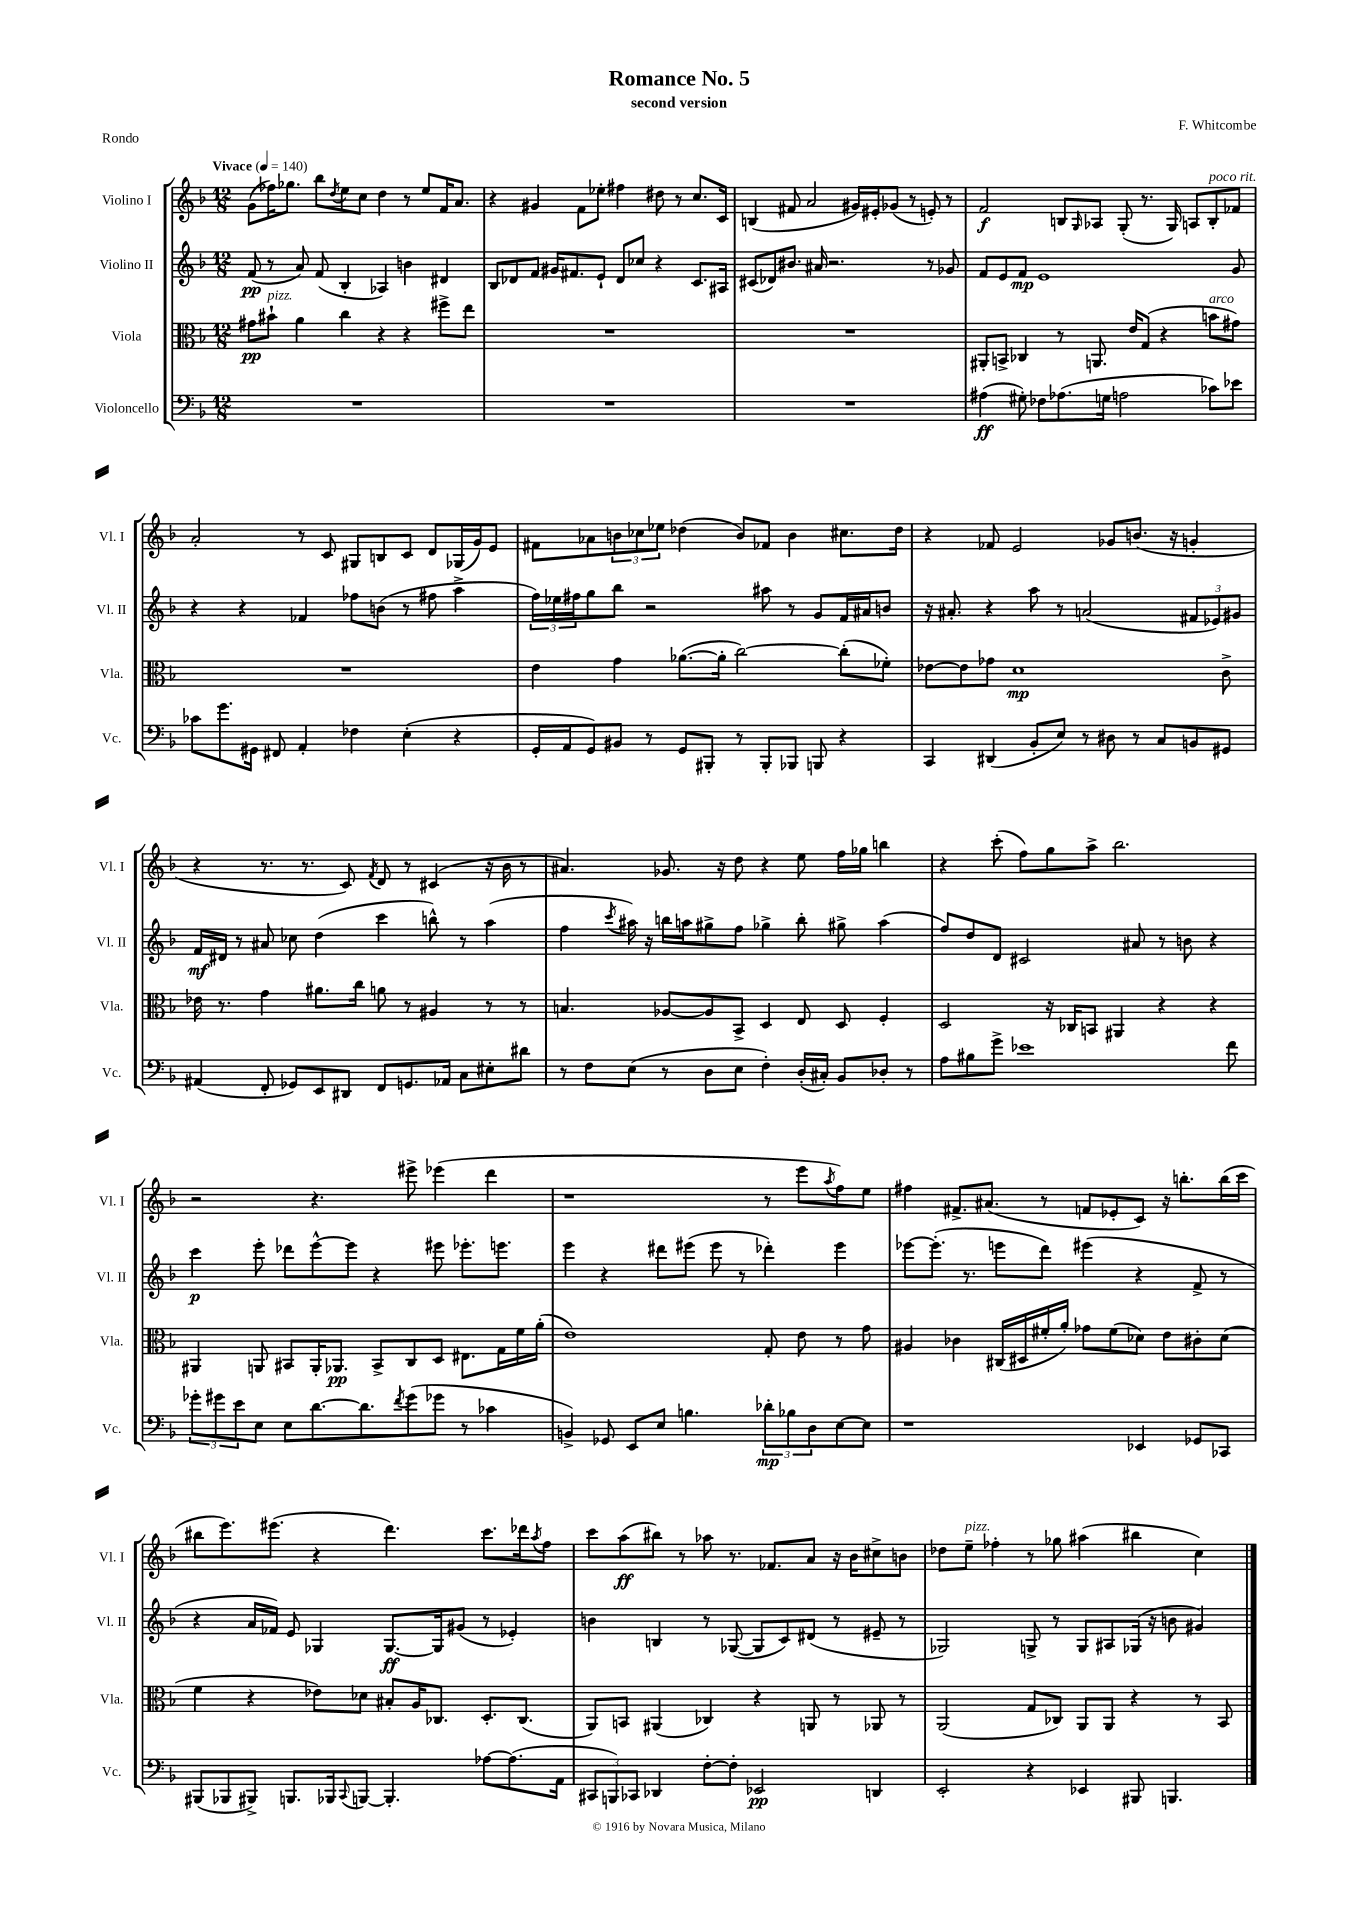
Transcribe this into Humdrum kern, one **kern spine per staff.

**kern	**kern	**kern	**kern
*staff4	*staff3	*staff2	*staff1
*clefF4	*clefC3	*clefG2	*clefG2
*k[b-]	*k[b-]	*k[b-]	*k[b-]
*M12/8	*M12/8	*M12/8	*M12/8
*MM140	*MM140	*MM140	*MM140
1.r	8g#	(8f	(8g
.	8b#`	8r	16ff-)
.	.	.	8.gg-
.	4a	8a)	.
.	.	(8f	8bb-
.	.	.	8qdd
.	4cc	4B-'	8ee
.	.	.	8cc
.	4r	4A-)	4dd
.	4r	4b	8r
.	.	.	8ee
.	8ff#^	4d#	16f
.	.	.	8.a
.	8ee	.	.
=	=	=	=
1.r	1.r	8B-	4r
.	.	8d-	.
.	.	8f	4g#
.	.	16g#	.
.	.	8.f#	.
.	.	.	8f
.	.	8e`	8ee-'
.	.	8d-	4ff#
.	.	8cc-	.
.	.	4r	8dd#
.	.	.	8r
.	.	8.c	8.cc
.	.	16A#	16c
=	=	=	=
1.r	1.r	(8c#	(4B
.	.	8d-)	.
.	.	8.b#	8f#
.	.	.	2a
.	.	16a#	.
.	.	2.r	.
.	.	.	16g#)
.	.	.	16e#'
.	.	.	(8g-
.	.	.	8r
.	.	8r	8e')
.	.	8g-	8r
=	=	=	=
(4A#	8AA#'	8f	2f
.	8BB^	8e	.
8G#')	4C-	8f	.
8F-	.	1e	.
(8.A-	8r	.	8B
.	.	.	16qqG
.	8.AA	.	8A-
16G	.	.	.
2A	.	.	(8G'
.	16e	.	.
.	(8G	.	8.r
.	4r	.	.
.	.	.	16G)
.	.	.	8A
8c-)	8b	.	8B'
8e-	8g#)	8g	8f-
=	=	=	=
8c-	1.r	4r	2a'
8.g	.	.	.
.	.	4r	.
16GG#	.	.	.
8FF#	.	.	.
4AA'	.	4f-	8r
.	.	.	8c
4F-	.	8ff-	8G#
.	.	(8b	8B
(4E'	.	8r	8c
.	.	8ff#	8d
4r	.	4aa^	(16G-
.	.	.	16g)
.	.	.	8e
=	=	=	=
16GG'	4e	24ff)	8f#
.	.	24ee-	.
16AA	.	.	.
.	.	24ff#	.
8GG)	.	8gg	8a-
8BB#	4g	8bb-	12b
.	.	.	12cc-
8r	.	2r	.
.	.	.	12ee-
8GG	([8.a-	.	(4dd-
8BBB#'	.	.	.
.	16a-']	.	.
8r	[2cc)	.	8b)
8BBB#'	.	8aa#	8f-
8BBB-	.	8r	4b
8BBB	.	8g	.
4r	(8cc']	16f	8.cc#
.	.	16a#	.
.	8f-')	8b	.
.	.	.	16dd-
=	=	=	=
4CC	[8e-	16r	4r
.	.	8.a#'	.
.	8e-]	.	.
(4DD#	8g-	4r	8f-
.	1d	.	2e
8BB-'	.	8aa	.
8E)	.	8r	.
8r	.	(2a	.
8D#	.	.	8g-
8r	.	.	(8.b
8C	.	.	.
.	.	.	16r
8BB	.	12f#	4g'
.	.	12e-)	.
8GG#	8c^	.	.
.	.	12g#	.
=	=	=	=
(4AA#	16e-	16f	4r
.	8.r	16d#	.
.	.	8r	.
8FF'	4g	8a#	8.r
8GG-)	.	8cc-	.
.	.	.	8.r
8EE	8.a#	(4dd	.
8DD#	.	.	8c)
.	16cc	.	.
.	.	.	8qf
8FF	8a	4ccc	8d
8.GG	8r	.	8r
.	4A#	8bb^^)	(4c#
16AA-	.	.	.
8C	.	8r	.
8E#'	8r	(4aa	16r
.	.	.	16b-
8d#	8r	.	8r
=	=	=	=
8r	4.B	4ff	4.a#)
8F	.	.	.
.	.	8qccc	.
(8E	.	16aa#)	.
.	.	16r	.
8r	[8A-	16bb	8.g-
.	.	16aa	.
8D	8A-]	8gg#^	.
.	.	.	16r
8E	8BB-^	8ff	8dd
4F')	4D	4gg-^	4r
(16D'	8E	8bb'	8ee
16C#')	.	.	.
8BB-	8D	8gg#^	16ff
.	.	.	16gg-
8D-'	4F'	(4aa	4bb
8r	.	.	.
=	=	=	=
8A	2D	8ff)	4r
8B#	.	8dd	.
8g^	.	8d	(8ccc'
1e-	.	2c#	8ff)
.	16r	.	8gg
.	16C-	.	.
.	8BB	.	8aa^
.	4AA#	.	2.bb-
.	.	8a#	.
.	4r	8r	.
.	.	8b	.
.	4r	4r	.
8f	.	.	.
=	=	=	=
12g-'	4AA#	4ccc	2r
12g#	.	.	.
12e	.	.	.
8E	8AA	8eee'	.
8E	8BB#	8ddd-	.
[8.d	16AA'	[8eee^^	4.r
.	8.AA-	.	.
.	.	8eee]	.
8.d]	.	.	.
.	8BB#^	4r	.
8qf	.	.	.
(8g#	8C	.	8eee#^
8g-	8D	8eee#	(4eee-
8r	8.E#	8.eee-'	.
4c-	.	.	4ddd
.	16G	8.eee	.
.	16f	.	.
.	(16a'	.	.
=	=	=	=
4BB^)	1e)	4eee	1r
8GG-	.	4r	.
8EE	.	.	.
8E	.	8ddd#	.
4.B	.	(8eee#	.
.	.	8eee#	.
.	.	8r	.
12d-'	8G'	4ddd-')	8r
12B-	.	.	.
.	8e	.	8eee
12D	.	.	.
.	.	.	8qaa
[8E	8r	4eee#	8ff)
8E]	8g	.	8ee
=	=	=	=
1r	4A#	[8eee-	4ff#
.	.	(8.eee-']	.
.	4c-	.	8.f#^
.	.	8.r	.
.	.	.	(8.a#
.	(16C#	8eee	.
.	16D#	.	.
.	16f#'	8ddd)	8r
.	16a')	.	.
.	8g-	(4eee#	8f
.	(8f#	.	8e-'
4EE-	8d-)	4r	8c)
.	8e	.	16r
.	.	.	8.bb'
8GG-	8c#'	8f^	.
8CC-	(8d-	8r	(16bb
.	.	.	16ccc
=	=	=	=
(8BBB#	4f	4r	8bb#
8BBB-	.	.	8.eee)
8BBB#^)	4r	16a	.
.	.	16f-)	(8.eee#
8.BBB	.	8e	.
.	8e-)	4G-	4r
16BBB-	.	.	.
8qqCC	.	.	.
[8BBB	8d-	.	.
4.BBB']	8B#'	[8.G-	4.ddd)
.	16A	.	.
.	8.C-	16G-]	.
.	.	(8g#	.
[8A-	8.D'	8r	8.ccc
(8.A-]	.	4e-')	.
.	(8.C-	.	16ddd-
.	.	.	8qaa
.	.	.	8ff
16AA	.	.	.
=	=	=	=
12CC#	8AA)	4b	8ccc
12BBB)	.	.	.
.	8BB	.	(8aa
12CC-	.	.	.
4DD-	(4AA#	4B	8bb#)
.	.	.	8r
[8F'	4C-)	8r	8aa-
8F']	.	([8G-	8.r
2EE-	4r	8G-]	.
.	.	.	8.f-
.	.	8c)	.
.	8AA	(8d#	8a
.	8r	8r	16r
.	.	.	16b-
4DD	8AA-	8e#~	8cc#^
.	8r	8r	8b
=	=	=	=
2EE'	(2AA	2G-)	8dd-
.	.	.	8ee~
.	.	.	4ff-'
4r	8G	8G^	8r
.	8C-)	8r	8gg-
4EE-	8AA	8G	(4aa#
.	8AA	8A#	.
8BBB#	4r	(16G-	4bb#
.	.	16r	.
4.BBB	.	8b	.
.	8r	4g#)	4cc)
.	8BB-	.	.
==	==	==	==
*-	*-	*-	*-
